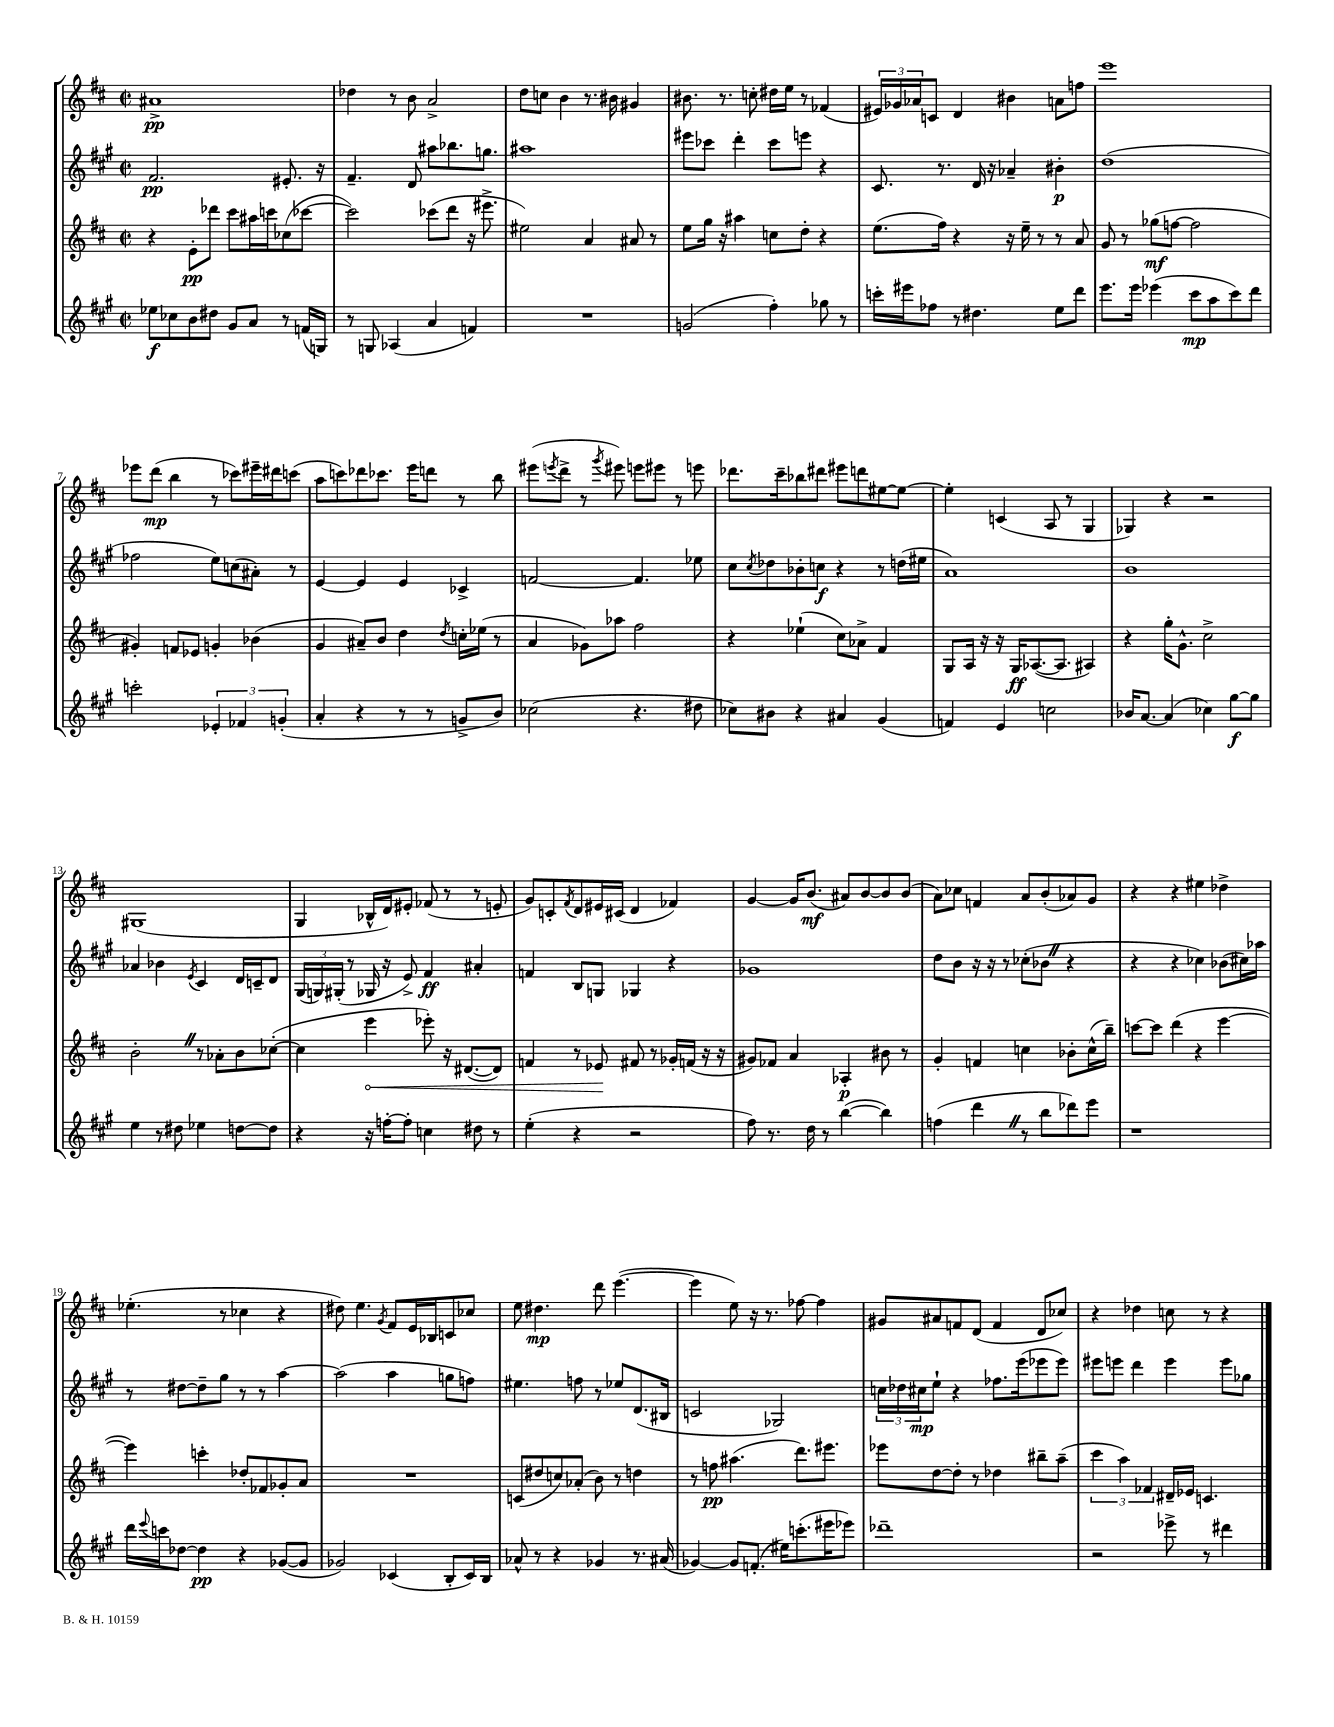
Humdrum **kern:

**kern	**kern	**kern	**kern
*staff4	*staff3	*staff2	*staff1
*clefG2	*clefG2	*clefG2	*clefG2
*k[f#c#g#]	*k[f#c#]	*k[f#c#g#]	*k[f#c#]
*M2/2	*M2/2	*M2/2	*M2/2
*met(c|)	*met(c|)	*met(c|)	*met(c|)
8ee-	4r	2.f#	1a#^
8cc-	.	.	.
8b	8e'	.	.
8dd#	8ddd-	.	.
8g#	8ccc#	.	.
8a	16aa#	.	.
.	16ccc	.	.
8r	(8cc-	8.e#'	.
(16f	[8ccc-	.	.
16G)	.	16r	.
=	=	=	=
8r	2ccc-])	4.f#~	4dd-
8G	.	.	.
(4A-	.	.	8r
.	.	8d	8b
4a	(8ccc-	8aa#	2a^
.	8ddd	8.bb-	.
4f)	16r	.	.
.	8.eee#^	8.gg	.
=	=	=	=
1r	2ee#)	1aa#	8dd
.	.	.	8cc
.	.	.	4b
.	4a	.	8.r
.	.	.	16b#
.	8a#	.	4g#
.	8r	.	.
=	=	=	=
(2g	8ee	8eee#	8.b#
.	16gg	8ccc-	.
.	16r	.	8.r
.	4aa#	4ddd'	.
.	.	.	8cc'
4ff#')	8cc	8ccc-	16dd#
.	.	.	16ee
.	8dd'	8eee	8r
8gg-	4r	4r	(4f-
8r	.	.	.
=	=	=	=
16ccc'	(8.ee	8.c#	24e#)
.	.	.	24g-
16eee#	.	.	.
.	.	.	24a-
8ff-	.	.	8c
.	16ff#)	8.r	.
8r	4r	.	4d
4.dd#	.	16d	.
.	.	16r	.
.	16r	4a-~	4b#
.	16ee~	.	.
.	8r	.	.
8ee	8r	4b#'	8a
8ddd	8a	.	8ff
=	=	=	=
8.eee	8g	(1dd	1eee
.	8r	.	.
16eee	.	.	.
(4eee-	(8gg-	.	.
.	[8ff	.	.
8ccc#	2ff]	.	.
8aa	.	.	.
8ccc#)	.	.	.
8ddd	.	.	.
=	=	=	=
2ccc'	4g#')	2ff-	8eee-
.	.	.	(8ddd
.	8f	.	4bb
.	8e-	.	.
6e-'	4g'	8ee)	8r
.	.	(8cc	8ccc-)
6f-	.	.	.
.	(4b-	8a#')	16eee#~
.	.	.	16ddd#
(6g'	.	.	.
.	.	8r	(8ccc
=	=	=	=
4a'	4g	[4e	8aa
.	.	.	8ccc)
4r	8a#~)	4e]	8ddd-
.	8b	.	8.ccc-
8r	4dd	4e	.
.	.	.	16eee
8r	.	.	8ddd
.	8qdd	.	.
8g^	16cc'	4c-^	8r
.	(16ee-	.	.
8b)	8r	.	8bb
=	=	=	=
(2cc-	4a	[2f	(8eee#
.	.	.	8qeee
.	.	.	8ddd^
.	8g-)	.	8r
.	.	.	8qggg
.	8aa-	.	8eee#)
4.r	2ff#	4.f]	8eee
.	.	.	8eee#
.	.	.	8r
8dd#	.	8ee-	8eee
=	=	=	=
8cc-)	4r	8cc#	8.ddd-
.	.	8qcc#	.
8b#	.	8dd-	.
.	.	.	16ccc#~
4r	(4ee-`	8b-'	8bb-
.	.	8cc	8ddd#
4a#	8cc#)	4r	8eee#
.	8a-^	.	8ddd
(4g#	4f#	8r	[8ee#
.	.	(16dd	8ee#_
.	.	16ee#	.
=	=	=	=
4f)	8G	1a)	4ee#']
.	16A	.	.
.	16r	.	.
4e	16r	.	(4c
.	16G	.	.
.	([8.A-	.	.
2cc	.	.	8A
.	8.A-]	.	.
.	.	.	8r
.	4A#)	.	4G
=	=	=	=
16b-	4r	1b	4G-)
[8.a	.	.	.
(4a]	16gg'	.	4r
.	8.g^^	.	.
4cc-)	2cc#^	.	2r
[8gg#	.	.	.
8gg#]	.	.	.
=	=	=	=
4ee	2b'	4a-	(1G#
8r	.	4b-	.
8dd#	.	.	.
.	.	8qe	.
4ee-	8r	4c#	.
.	8a-'	.	.
[8dd	8b	16d	.
.	.	16c~	.
8dd]	([8cc-'	8d	.
=	=	=	=
4r	4cc-]	(24G#	4G
.	.	24G)	.
.	.	(24G#'	.
.	.	8r	.
16r	4eee	16G-	16B-^^
[16ff'	.	16r	16d)
8ff']	.	8e^)	8e#'
4cc	8eee-')	4f#	(8f-
.	16r	.	8r
.	([8.d#	.	.
8dd#	.	4a#'	8r
8r	8d#])	.	8e'
=	=	=	=
(4ee'	4f	4f	8g)
.	.	.	8c'
.	.	.	8qf#
4r	8r	8B	8d
.	8e-	8G	16e#
.	.	.	(16c#
2r	8f#	4G-	4d
.	8r	.	.
.	16g-'	4r	4f-)
.	(16f	.	.
.	16r	.	.
.	16r	.	.
=	=	=	=
8ff#)	8g#)	1g-	[4g
8.r	8f-	.	.
.	4a	.	16g]
16dd	.	.	(8.b
8r	.	.	.
([4bb	4A-'	.	8a#)
.	.	.	[8b
4bb])	8b#	.	8b]
.	8r	.	(8b
=	=	=	=
(4ff	4g'	8dd	8a)
.	.	8b	8cc-
4ddd	4f	16r	4f
.	.	16r	.
.	.	8r	.
8r	4cc	(8cc-'	8a
8bb	.	8b-	(8b'
8ddd-)	8b-'	4r	8a-)
8eee	(16cc^^	.	8g
.	16bb~)	.	.
=	=	=	=
1r	[8ccc	4r	4r
.	8ccc]	.	.
.	(4ddd	4r	4r
.	4r	4cc-)	4ee#
.	[4eee	(8b-	4dd-^
.	.	16cc#)	.
.	.	16aa-	.
=	=	=	=
16ddd	4eee])	8r	(4.ee-'
8qqeee	.	.	.
16ccc	.	.	.
[8dd-	.	[8dd#	.
4dd-]	4ccc'	8dd#~]	.
.	.	8gg#	8r
4r	8dd-'	8r	4cc-
.	8f-	8r	.
([8g-	8g-'	[4aa	4r
8g-]	8a	.	.
=	=	=	=
2g-)	1r	(2aa]	8dd#)
.	.	.	4.ee
.	.	.	8qg
(4c-	.	4aa	8f#
.	.	.	16e
.	.	.	16B-
8B'	.	8gg	8c
16c-)	.	8ff)	8cc-
16B	.	.	.
=	=	=	=
8a-^^	(8c	4.ee#	8ee
8r	8dd#	.	4.dd#
4r	8cc)	.	.
.	(8a-'	8ff	.
4g-	8b)	8r	8ddd
.	8r	8ee-	([4.eee
8.r	4dd	(8.d	.
(16a#	.	16B#	.
=	=	=	=
[4g-)	8r	2c	4eee]
.	8ff	.	.
8g-]	(4.aa#	.	8ee)
(8.f'	.	.	16r
.	.	.	8.r
.	.	2G-)	.
16ee#)	.	.	.
(8.ccc'	8.ddd)	.	[8ff-
.	.	.	4ff-]
16eee#	8.eee#	.	.
8eee-)	.	.	.
=	=	=	=
1ddd-~	8eee-	24cc	8g#
.	.	24dd-	.
.	.	24cc#	.
.	[8dd	8ee`	8a#
.	8dd']	4r	8f
.	8r	.	(8d
.	4dd-	8.ff-	4f
.	.	(16eee	.
.	8bb#~	8eee-	8d
.	(8aa~	8eee-)	8cc-)
=	=	=	=
2r	6ccc#	8eee#	4r
.	.	8eee	.
.	6aa)	.	.
.	.	4ddd	4dd-
.	6f-	.	.
8eee-^	16d#~	4eee	8cc
.	16e-	.	.
8r	4.c	.	8r
4ddd#	.	8eee	4r
.	.	8gg-	.
==	==	==	==
*-	*-	*-	*-
